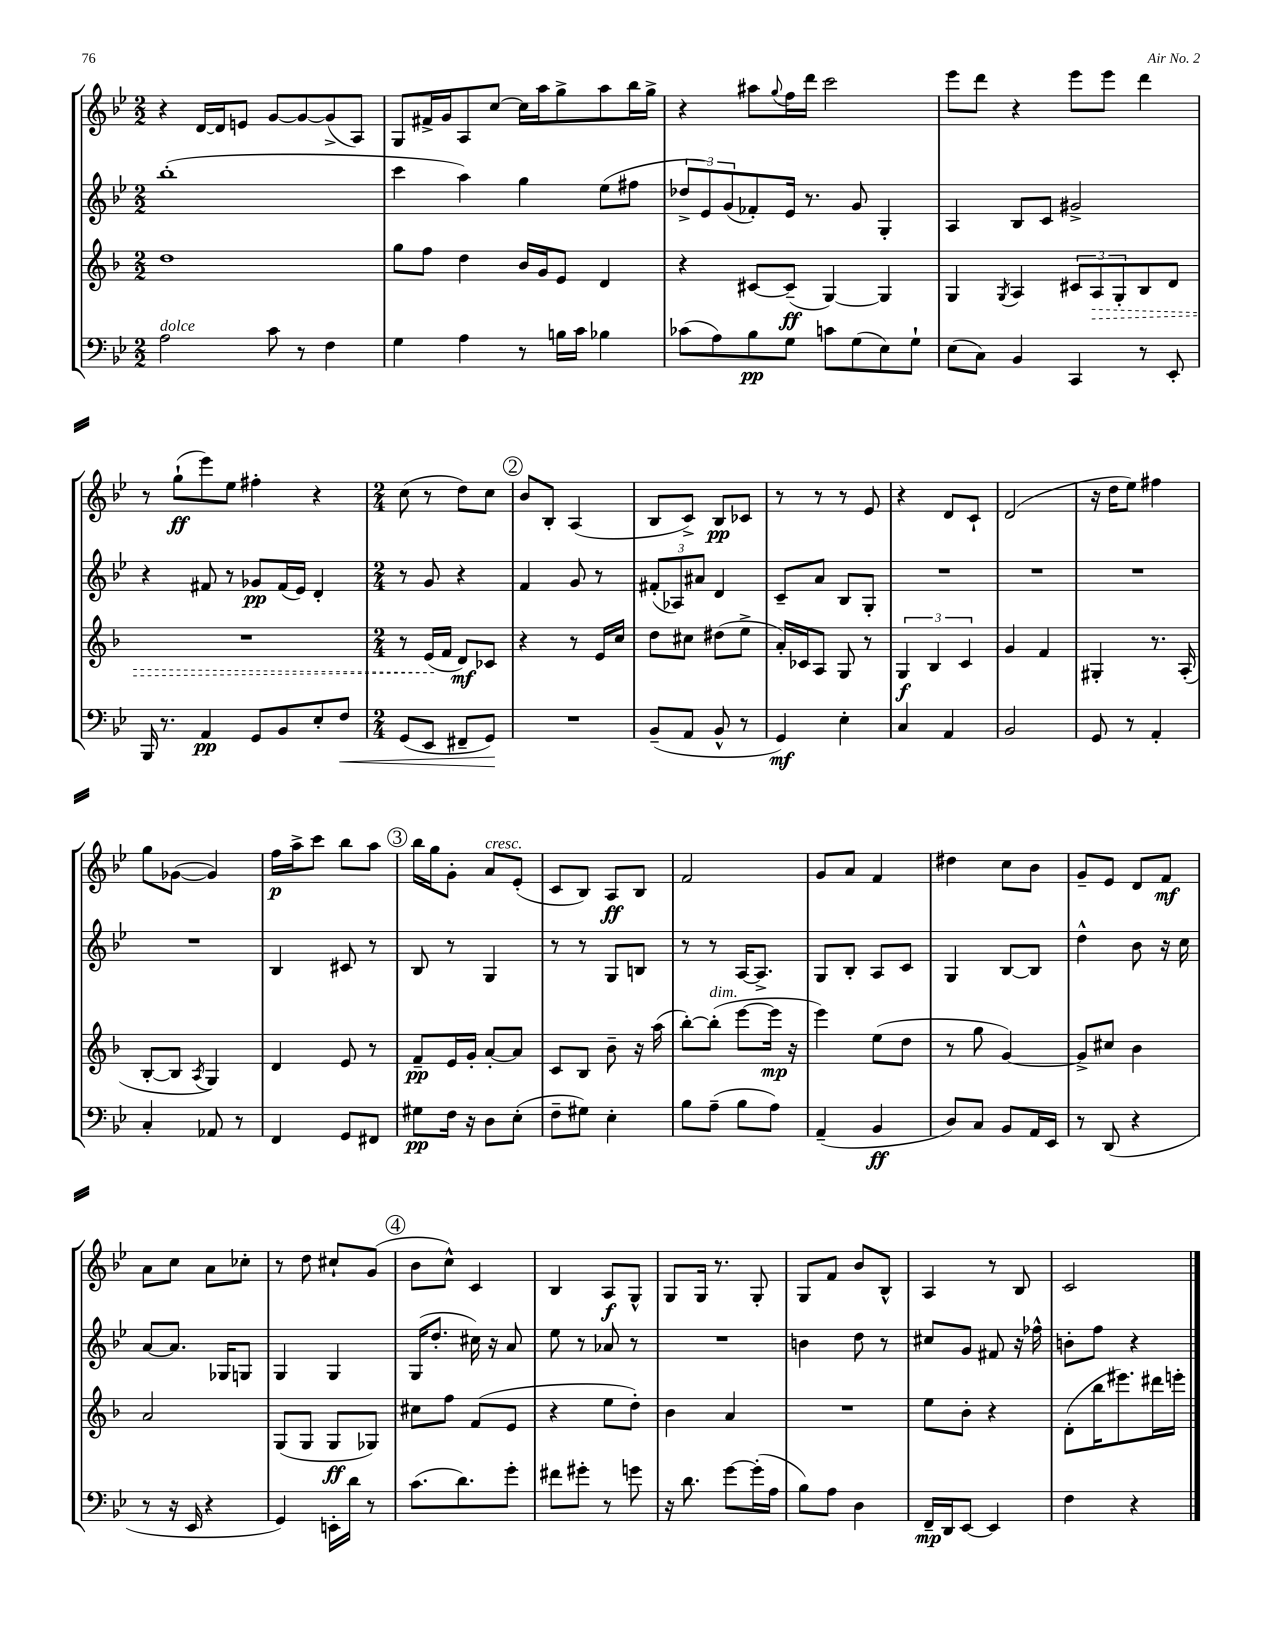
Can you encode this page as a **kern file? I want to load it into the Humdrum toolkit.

**kern	**kern	**kern	**kern
*staff4	*staff3	*staff2	*staff1
*clefF4	*clefG2	*clefG2	*clefG2
*k[b-e-]	*k[b-]	*k[b-e-]	*k[b-e-]
*M2/2	*M2/2	*M2/2	*M2/2
2A\	1dd	(1bb-'	4r
.	.	.	[16d/LL
.	.	.	16d/]J
.	.	.	8e/J
8c\	.	.	[8g/L
8r	.	.	8g/_
4F\	.	.	(8g^/]
.	.	.	8A/J)
=	=	=	=
4G\	8gg\L	4ccc\	8G/L
.	8ff\J	.	16f#^/L
.	.	.	16g/J
4A\	4dd\	4aa\)	8A/
.	.	.	[8cc/J
8r	16b-/LL	4gg\	16cc\]LL
.	16g/J	.	16aa\J
16B\LL	8e/J	.	8gg^\
16c\JJ	.	.	.
4B-\	4d/	(8ee-\L	8aa\
.	.	8ff#\J	16bb-\L
.	.	.	16gg^\JJ
=	=	=	=
(8c-\L	4r	12dd-^/L	4r
.	.	12e-/)	.
8A\)	.	.	.
.	.	(12g/	.
8B-\	[8c#/L	8f-'/)	8aa#\L
.	.	.	8qqgg/
8G\J	(8c#~/]J	16e-/Jk	16ff\L
.	.	8.r	16ddd\JJ
8c\L	[4G/)	.	2ccc\
(8G\	.	8g/	.
8E-\)	4G/]	4G'/	.
8G`\J	.	.	.
=	=	=	=
(8E-\L	4G/	4A/	8eee-\L
8C\J)	.	.	8ddd\J
.	8qG/	.	.
4BB-/	4A/	8B-/L	4r
.	.	8c/J	.
4CC/	12c#/L	2g#^/	8eee-\L
.	12A/	.	.
.	.	.	8eee-\J
.	12G'/	.	.
8r	8B-/	.	4ddd\
8EE-'/	8d/J	.	.
=	=	=	=
16BBB-/	1r	4r	8r
8.r	.	.	.
.	.	.	(8gg`\L
4AA/	.	8f#/	8eee-\)
.	.	8r	8ee-\J
8GG/L	.	8g-/L	4ff#'\
8BB-/	.	(16f#/L	.
.	.	16e-/JJ)	.
8E-'/	.	4d'/	4r
8F/J	.	.	.
=	=	=	=
*M2/4	*M2/4	*M2/4	*M2/4
(8GG/L	8r	8r	(8cc\
8EE-/J	(16e/LL	8g/	8r
.	16f/JJ	.	.
8FF#~/L	8d/L)	4r	8dd\L)
8GG/J)	8c-/J	.	8cc\J
=	=	=	=
2r	4r	4f/	8b-/L
.	.	.	8B-'/J
.	8r	8g/	(4A/
.	16e/LL	8r	.
.	16cc/JJ	.	.
=	=	=	=
(8BB-~/L	8dd\L	(12f#'/L	8B-/L
.	.	12A-/)	.
8AA/J	8cc#\J	.	8c^/J)
.	.	12a#/J	.
8BB-^^/	(8dd#\L	4d/	8B-/L
8r	8ee^\J	.	8c-/J
=	=	=	=
4GG/)	16a'/LL)	8c~/L	8r
.	16c-/J	.	.
.	8A/J	8a/J	8r
4E-'\	8G/	8B-/L	8r
.	8r	8G'/J	8e-/
=	=	=	=
4C/	6G/	2r	4r
.	6B-/	.	.
4AA/	.	.	8d/L
.	6c/	.	.
.	.	.	8c`/J
=	=	=	=
2BB-/	4g/	2r	(2d/
.	4f/	.	.
=	=	=	=
8GG/	4G#'/	2r	16r
.	.	.	16dd\LK
8r	.	.	8ee-\J)
4AA'/	8.r	.	4ff#\
.	(16A'/	.	.
=	=	=	=
4C'/	[8B-'/L	2r	8gg\L
.	8B-/]J	.	([8g-\J
.	8qA/	.	.
8AA-/	4G/)	.	4g-/])
8r	.	.	.
=	=	=	=
4FF/	4d/	4B-/	16ff\LL
.	.	.	16aa^\J
.	.	.	8ccc\J
8GG/L	8e/	8c#/	8bb-\L
8FF#/J	8r	8r	8aa\J
=	=	=	=
8G#\L	8f~/L	8B-/	16bb-\LL
.	.	.	16gg\J
16F\Jk	16e/L	8r	8g'\J
16r	16g'/JJ	.	.
8D\L	[8a'/L	4G/	8a/L
(8E-'\J	8a/]J	.	(8e-'/J
=	=	=	=
8F~\L	8c/L	8r	8c/L
8G#\J)	8B-/J	8r	8B-/J)
4E-'\	8b-~\	8G/L	8A/L
.	16r	8B/J	8B-/J
.	(16aa\	.	.
=	=	=	=
8B-\L	[8bb-'\L)	8r	2f/
(8A~\J	(8bb-'\]J	8r	.
8B-\L	[8eee\L	[16A/LK	.
.	.	8.A^/]J	.
8A\J)	16eee\]Jk	.	.
.	16r	.	.
=	=	=	=
(4AA~/	4eee\)	8G/L	8g/L
.	.	8B-'/J	8a/J
4BB-/	(8ee\L	8A/L	4f/
.	8dd\J	8c/J	.
=	=	=	=
8D/L)	8r	4G/	4dd#\
8C/J	8gg\	.	.
8BB-/L	[4g/)	[8B-/L	8cc\L
16AA/L	.	8B-/]J	8b-\J
16EE-/JJ	.	.	.
=	=	=	=
8r	8g^/]L	4dd^^\	8g~/L
(8DD/	8cc#/J	.	8e-/J
4r	4b-\	8b-\	8d/L
.	.	16r	8f/J
.	.	16cc\	.
=	=	=	=
8r	2a/	[8a/L	8a\L
16r	.	8.a/]J	8cc\J
16EE-/	.	.	.
4r	.	.	8a\L
.	.	16G-/LK	.
.	.	8G/J	8cc-'\J
=	=	=	=
4GG/)	(8G/L	4G/	8r
.	8G/J	.	8dd\
16EE'\LL	8G/L	4G/	8cc#`/L
16d\JJ	.	.	.
8r	8G-/J)	.	(8g/J
=	=	=	=
(8.c\L	8cc#\L	(16G/LK	8b-\L
.	.	8.dd'/J	.
.	8ff\J	.	8cc^^\J)
8.d\)	.	.	.
.	(8f/L	16cc#\)	4c/
.	.	16r	.
8g'\J	8e/J	8a/	.
=	=	=	=
8f#\L	4r	8ee-\	4B-/
8g#'\J	.	8r	.
8r	8ee\L	8a-/	8A/L
8g\	8dd'\J)	8r	8G^^/J
=	=	=	=
16r	4b-\	2r	8G/L
8.d\	.	.	.
.	.	.	16G/Jk
.	.	.	8.r
[8g\L	4a/	.	.
(16g'\]L	.	.	8G'/
16A\JJ	.	.	.
=	=	=	=
8B-\L)	2r	4b\	8G/L
8A\J	.	.	8f/J
4D\	.	8dd\	8b-/L
.	.	8r	8B-^^/J
=	=	=	=
16FF~/LL	8ee\L	8cc#/L	4A/
16DD/J	.	.	.
[8EE-/J	8b-'\J	8g/J	.
4EE-/]	4r	8f#/	8r
.	.	16r	8B-/
.	.	16ff-^^\	.
=	=	=	=
4F\	(8d'\L	8b'\L	2c/
.	16bb-\K	8ff\J	.
.	8.eee#\)	.	.
4r	.	4r	.
.	16ddd#\L	.	.
.	16eee'\JJ	.	.
==	==	==	==
*-	*-	*-	*-
